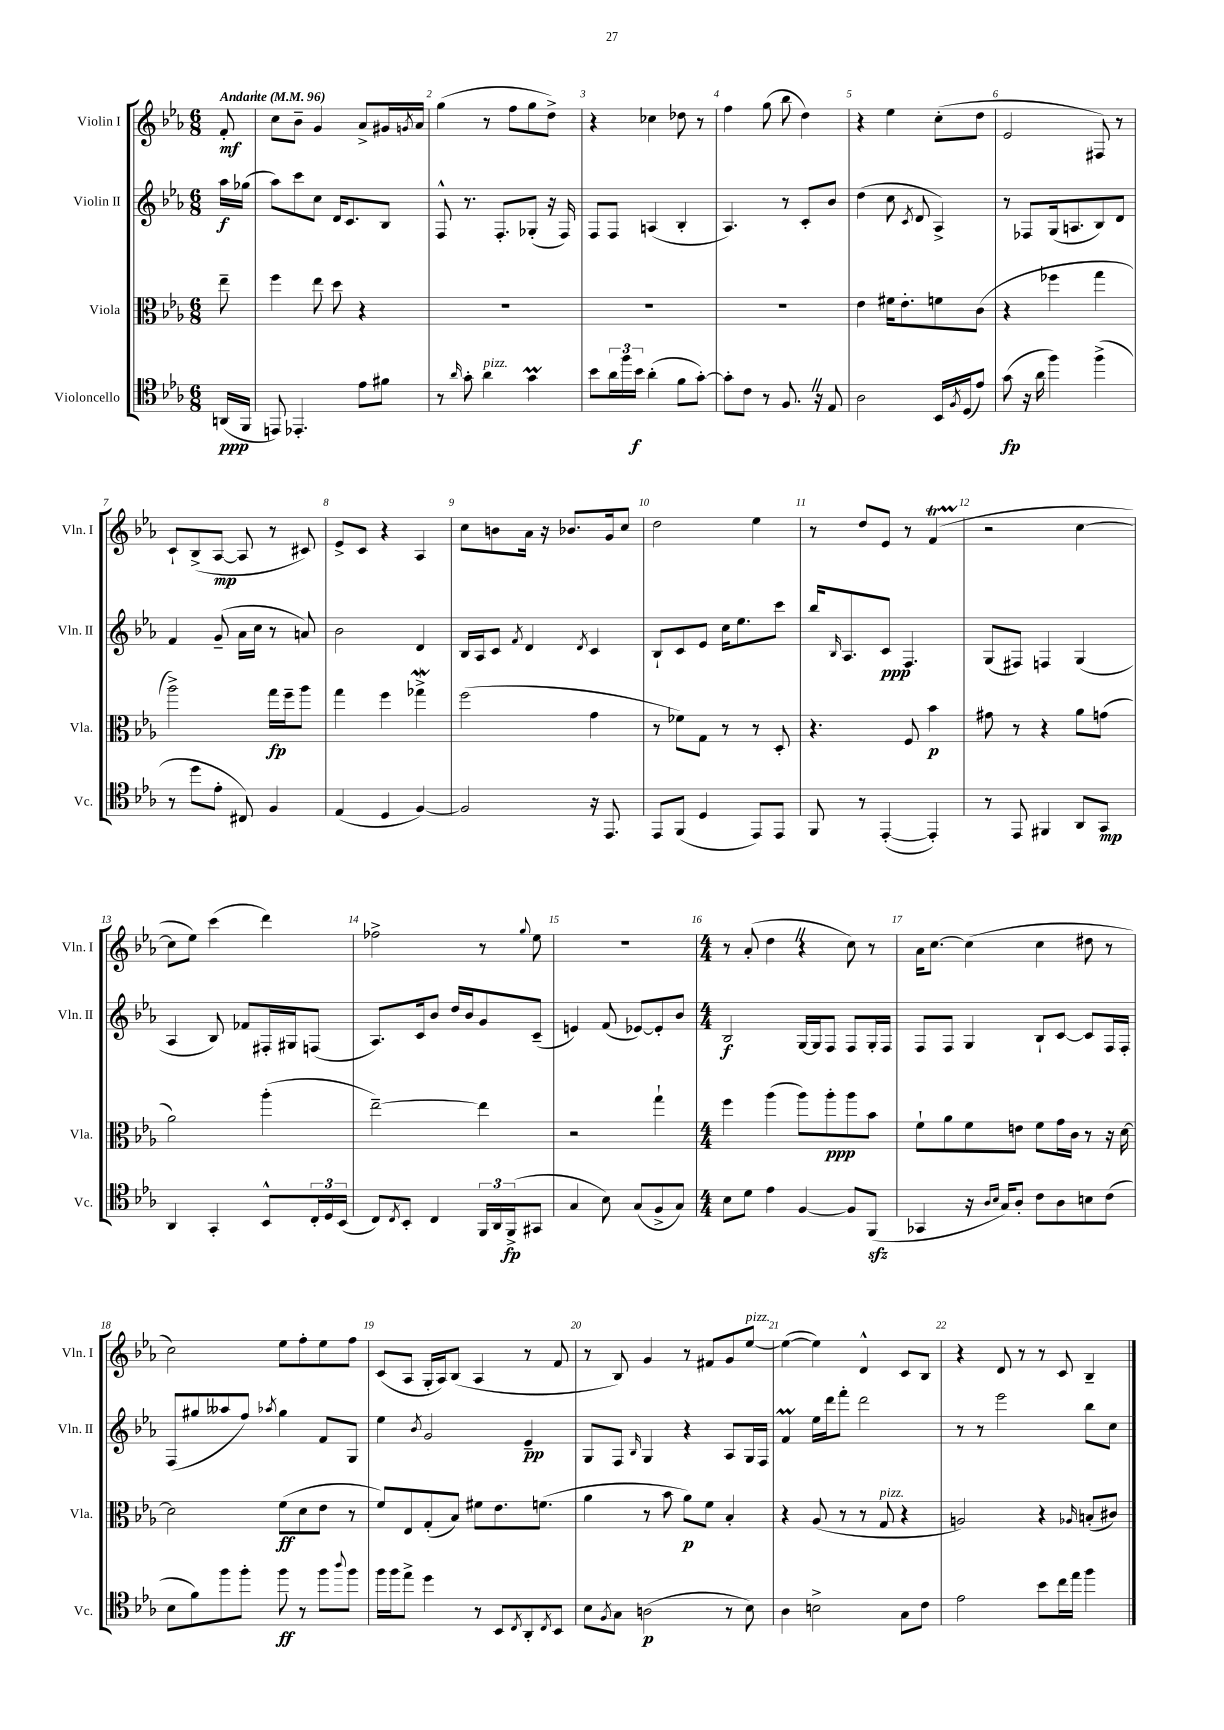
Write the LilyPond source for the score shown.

<<
\new StaffGroup <<
\new Staff = "s0" \with { instrumentName = "Violin I" shortInstrumentName = "Vln. I" } {
    \clef treble \key ees \major \numericTimeSignature \time 6/8 \partial 8 \tempo "Andante" 4 = 96
    f'8-.\mf |
    c''8 bes'8-- g'4 aes'8-> gis'16 \acciaccatura { g'8 } aes'16 |
    g''4( r8 f''8 g''8 d''8->) |
    r4 ces''4 des''8 r8 |
    f''4 g''8( bes''8 d''4) |
    r4 ees''4 c''8-.( d''8 |
    ees'2 fis8) r8 |
    c'8-! bes8->( aes8~\mp aes8 r8 cis'8) |
    ees'8-> c'8 r4 aes4 |
    c''8 b'8 aes'16 r16 bes'8. g'16 c''8 |
    d''2 ees''4 |
    r8 d''8 ees'8 r8 f'4\startTrillSpan( |
    r2\stopTrillSpan c''4~ |
    c''8 ees''8) c'''4( d'''4) |
    fes''2-> r8 \appoggiatura { g''8 } ees''8 |
    R2. |
    \numericTimeSignature \time 4/4 r8 aes'8-.( d''4 \once \override BreathingSign.text = \markup { \musicglyph "scripts.caesura.straight" } \breathe r4 c''8) r8 |
    aes'16 c''8.~ c''4( c''4 dis''8 r8 |
    c''2) ees''8 f''8-. ees''8 f''8 |
    c'8( aes8 g16-. aes16) bes8( aes4 r8 f'8 |
    r8 bes8) g'4 r8 fis'8 g'8 ees''8~^\markup { \italic "pizz." } |
    ees''4~( ees''4) d'4-^ c'8 bes8 |
    r4 d'8 r8 r8 c'8 bes4-- \bar "|." |
}
\new Staff = "s1" \with { instrumentName = "Violin II" shortInstrumentName = "Vln. II" } {
    \clef treble \key ees \major \numericTimeSignature \time 6/8 \partial 8
    aes''16\f ges''16( |
    aes''8) c'''8 c''8 d'16 c'8. bes8 |
    f8-^ r8. f8.-. ges8-.( r16 f16) |
    f8 f8 a4( bes4-. |
    aes4.) r8 c'8-. bes'8 |
    d''4( c''8 \acciaccatura { c'8 } d'8 aes4->) |
    r8 fes8 g16( a8. bes8) d'8 |
    f'4 g'8--( aes'16 c''16 r8 a'8) |
    bes'2 d'4 |
    bes16 aes16 c'8 \acciaccatura { f'8 } d'4 \acciaccatura { d'8 } c'4 |
    bes8-! c'8 ees'8 c''16 ees''8. c'''8 |
    bes''16 \grace { bes16 } aes8. c'8\ppp f4. |
    g8( fis8) f4 g4( |
    aes4 bes8) fes'8 fis16-. gis16 f8( |
    aes8.) c'16 bes'8 d''16 bes'16 g'8 c'8--( |
    e'4) f'8( ees'8~) ees'8-. bes'8 |
    \numericTimeSignature \time 4/4 bes2\f g16~ g16 f8 f8 g16-. f16 |
    f8 f8 g4 bes8-! c'8~ c'8 f16 f16-. |
    f8( gis''8 aeses''8 f''8) \acciaccatura { aes''8 } gis''4 f'8 g8 |
    ees''4 \acciaccatura { bes'8 } g'2 ees'4--\pp |
    g8 f8 \grace { bes16 } g4 r4 aes8 g16 f16 |
    f'4\prall ees''16 d'''16 f'''8-. d'''2 |
    r8 r8 ees'''2 bes''8 c''8 \bar "|." |
}
\new Staff = "s2" \with { instrumentName = "Viola" shortInstrumentName = "Vla." } {
    \clef alto \key ees \major \numericTimeSignature \time 6/8 \partial 8
    ees''8-- |
    f''4 ees''8 d''8 r4 |
    R2. |
    R2. |
    R2. |
    ees'4 fis'16 ees'8.-. f'8 c'8( |
    r4 fes''4 g''4 |
    aes''2->) g''16\fp f''16-- aes''8 |
    g''4 f''4 ges''4->\mordent |
    f''2( g'4 |
    r8 fes'8) g8 r8 r8 d8-. |
    r4. f8 bes'4\p |
    gis'8 r8 r4 aes'8 g'8( |
    aes'2) aes''4-.( |
    ees''2~--) ees''4 |
    r2 g''4-! |
    \numericTimeSignature \time 4/4 f''4 aes''4( aes''8) aes''8-.\ppp aes''8 bes'8 |
    f'8-! aes'8 f'8 e'8 f'8 g'16 c'16 r8 r16 d'16~ |
    d'2 f'8\ff( d'8 ees'8 r8 |
    f'8) ees8 g8-.( bes8) fis'8 ees'8. f'8.( |
    aes'4 r8 bes'8 aes'8\p) f'8 bes4-. |
    r4 aes8( r8 r8 g8^\markup { \italic "pizz." } r4 |
    a2) r4 \grace { aes16 } b8-.( cis'8) \bar "|." |
}
\new Staff = "s3" \with { instrumentName = "Violoncello" shortInstrumentName = "Vc." } {
    \clef tenor \key ees \major \numericTimeSignature \time 6/8 \partial 8
    a,16\ppp( f,16 |
    e,8) ees,4.-. ees'8 fis'8 |
    r8 \grace { aes'16 } g'8-. aes'4^\markup { \italic "pizz." } g'4\prall |
    bes'8 \tuplet 3/2 { aes'16 f''16 bes'16\f } aes'4-.( f'8 g'8~-.) |
    g'8-. c'8 r8 f8. \once \override BreathingSign.text = \markup { \musicglyph "scripts.caesura.straight" } \breathe r16 ees8 |
    aes2 bes,16 \acciaccatura { f8 } d16( ees'8) |
    g'8\fp( r16 aes'16 f''4) f''4->( |
    r8 d''8 ees'8-. cis8) f4 |
    ees4( d4 f4~) |
    f2 r16 ees,8. |
    ees,8 f,8( d4 ees,8) ees,8 |
    f,8 r8 ees,4~-.( ees,4-.) |
    r8 ees,8 fis,4 aes,8 g,8\mp |
    aes,4 g,4-. bes,8-^ \tuplet 3/2 { c16-. d16 bes,16( } |
    c8) \acciaccatura { c8 } bes,8-. c4 \tuplet 3/2 { f,16 aes,16 f,16->\fp( } gis,8 |
    g4 bes8) g8( f8-> g8) |
    \numericTimeSignature \time 4/4 bes8 d'8 ees'4 f4~ f8 f,8\sfz( |
    ges,4 r16 \grace { aes16 bes16 } g16) aes8-. c'8 aes8 b8 c'8( |
    bes8 f'8) f''8 f''8-. f''8\ff r8 f''8 \appoggiatura { aes''8 } f''8 |
    f''16 f''16 ees''8-> d''4 r8 bes,8 \acciaccatura { c8 } aes,8-. \acciaccatura { c8 } bes,8 |
    bes8 \acciaccatura { f8 } g8 a2\p( r8 bes8) |
    aes4 b2-> g8 c'8 |
    ees'2 bes'8 c''16 ees''16 f''4 \bar "|." |
}
>>
>>
\layout { \context { \Score \override BarNumber.break-visibility = ##(#f #t #t) barNumberVisibility = #all-bar-numbers-visible } }
